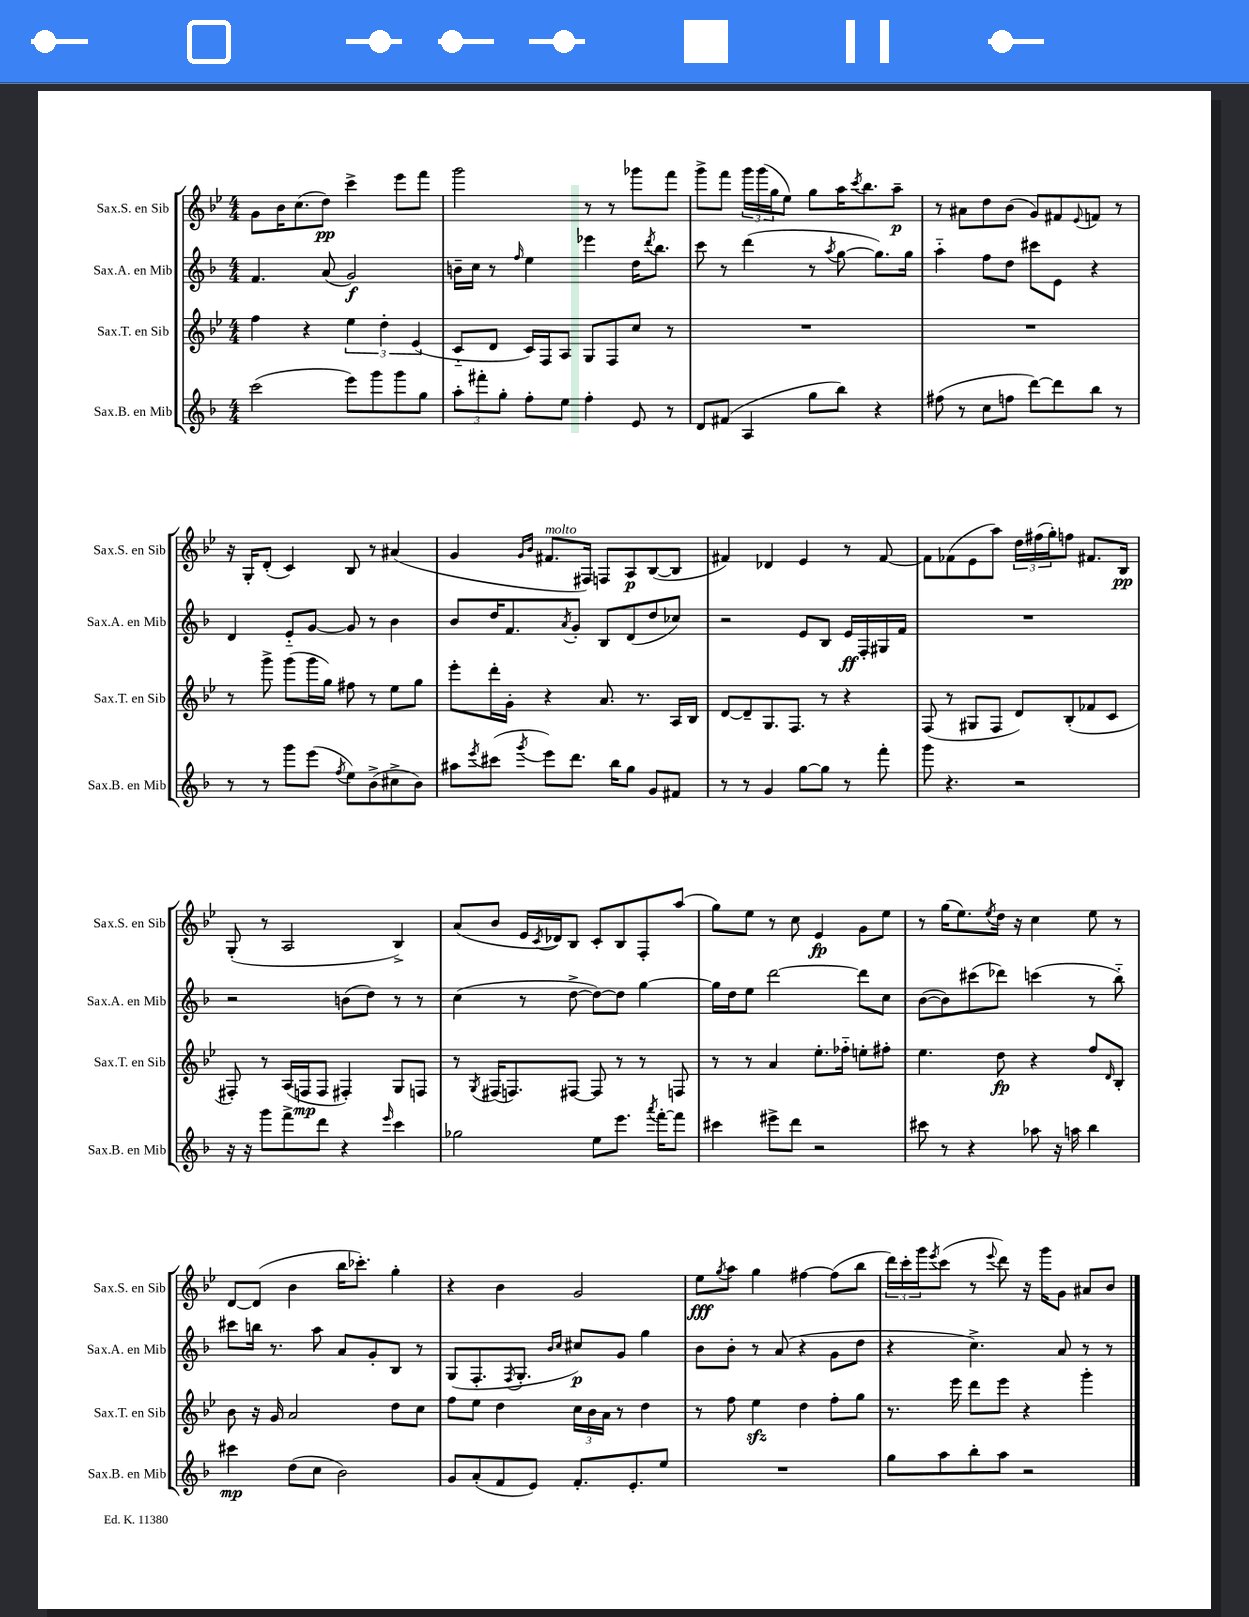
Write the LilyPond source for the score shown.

<<
\new StaffGroup <<
\new Staff = "s0" \with { instrumentName = "Sax.S. en Sib" shortInstrumentName = "Sax.S. en Sib" } {
    \clef treble \key bes \major \numericTimeSignature \time 4/4
    g'8 bes'16 c''8.( d''8\pp) c'''4-> ees'''8 f'''8 |
    g'''2 r8 r8 ges'''8 f'''8 |
    g'''8-> f'''8 \tuplet 3/2 { g'''16 g'''16( g''16 } ees''8) g''8 a''16 \acciaccatura { c'''8 } bes''8. a''8--\p |
    r8 ais'8 d''8 bes'8( g'8) fis'8 \appoggiatura { ees'8 } f'8 r8 |
    r16 g16-. d'8-.( c'4) bes8 r8 ais'4( |
    g'4 \grace { g'16 bes'16 } fis'8.^\markup { \italic "molto" } fis16) f8 a8\p bes8~( bes8 |
    fis'4) des'4 ees'4 r8 fis'8~ |
    fis'8 fes'8( ees'8 a''8) \tuplet 3/2 { d''16 fis''16( g''16-.) } f''8 fis'8. bes16\pp |
    g8-.( r8 a2 bes4->) |
    a'8( bes'8 ees'16 \acciaccatura { c'8 } des'16) bes8 c'8-. bes8 f8-. a''8( |
    g''8) ees''8 r8 c''8 ees'4\fp g'8 ees''8 |
    r8 g''16( ees''8.) \acciaccatura { ees''8 } d''16 r16 c''4 ees''8 r8 |
    d'8~ d'8( bes'4 bes''16 ces'''8.-.) g''4-. |
    r4 bes'4 g'2 |
    ees''8\fff \acciaccatura { g''8 } a''8 g''4 fis''4~ fis''8( bes''8 |
    \tuplet 3/2 { d'''16) c'''16-. g'''16 } \acciaccatura { ees'''8 } c'''8( r8 \appoggiatura { ees'''8 } d'''8) r16 g'''16 g'8 ais'8 bes'8 \bar "|." |
}
\new Staff = "s1" \with { instrumentName = "Sax.A. en Mib" shortInstrumentName = "Sax.A. en Mib" } {
    \clef treble \key f \major \numericTimeSignature \time 4/4
    f'4. a'8( g'2\f) |
    b'16-- c''16 r8 \grace { f''16 } e''4 ees'''4 d''16 \acciaccatura { d'''8 } bes''8. |
    c'''8 r8 d'''4( r8 \acciaccatura { a''8 } g''8~ g''8.) g''16 |
    a''4-_ f''8 d''8 cis'''8 e'8 r4 |
    d'4 e'8-_ g'8~ g'8 r8 bes'4 |
    bes'8 d''16 f'8. \acciaccatura { a'8 } g'8-. bes8 d'8( d''8 ces''8) |
    r2 e'8 bes8 e'16\ff f16-. gis16 f'16 |
    R1 |
    r2 b'8( d''8) r8 r8 |
    c''4( r8 d''8~-> d''8~) d''8 g''4~ |
    g''16 d''16 e''8 d'''2~ d'''8 c''8 |
    bes'8~( bes'8) cis'''8( des'''8) c'''4( r8 bes''8-_) |
    cis'''8 b''16 r8. a''8 a'8 g'8-. bes8 r8 |
    g8( f8.-. \acciaccatura { f8 } g8.-. \grace { bes'16 c''16 } cis''8\p) g'8 g''4 |
    bes'8 bes'8-. r8 a'8( r4 g'8 d''8 |
    r4 c''4.->) a'8 r8 r8 \bar "|." |
}
\new Staff = "s2" \with { instrumentName = "Sax.T. en Sib" shortInstrumentName = "Sax.T. en Sib" } {
    \clef treble \key bes \major \numericTimeSignature \time 4/4
    f''4 r4 \tuplet 3/2 { ees''4 d''4-. ees'4( } |
    c'8-_ d'8 c'16) f16 a8 g8 f8 c''8 r8 |
    R1 |
    R1 |
    r8 g'''8-> g'''8( g'''16 g''16) fis''8 r8 ees''8 g''8 |
    ees'''8-. d'''16-. g'16-. r4 a'8. r8. a16 bes16 |
    d'8~ d'8-- g8. f8. r8 r4 |
    f8( r8 gis8 f8 d'8) bes8-.( fes'8 c'8 |
    fis8-.) r8 a16( f16\mp f8 fis4-.) g8 f8 |
    r8 \acciaccatura { g8 } fis16( f8.) fis8~ fis8 r8 r8 f8 |
    r8 r8 a'4 ees''8.-. fes''16-_ e''8-. fis''8-. |
    ees''4. d''8\fp r4 f''8 \grace { d'16 } bes8-. |
    bes'8 r16 g'16 a'2 d''8 c''8 |
    f''8 ees''8 d''4 \tuplet 3/2 { c''16 bes'16 a'16 } r8 d''4 |
    r8 f''8 ees''4\sfz d''4 f''8-. g''8 |
    r8. ees'''16 d'''8 ees'''8 r4 g'''4-. \bar "|." |
}
\new Staff = "s3" \with { instrumentName = "Sax.B. en Mib" shortInstrumentName = "Sax.B. en Mib" } {
    \clef treble \key f \major \numericTimeSignature \time 4/4
    c'''2( e'''8) g'''8 g'''8 g''8 |
    \tuplet 3/2 { a''8-. fis'''8-. g''8-. } f''8-. e''8 f''4-. e'8 r8 |
    d'8 fis'8( a4 g''8 bes''8) r4 |
    fis''8( r8 c''8 f''8 d'''8~) d'''8 bes''8 r8 |
    r8 r8 g'''8 e'''8( \acciaccatura { f''8 } e''8) bes'8->( cis''8-> bes'8) |
    ais''8 \acciaccatura { e'''8 } cis'''8( \acciaccatura { g'''8 } e'''8) d'''8. bes''16 g''8 g'8 fis'8 |
    r8 r8 g'4 g''8~ g''8 r8 f'''8-. |
    g'''8 r4. r2 |
    r16 r16 g'''8 f'''8-> d'''8 r4 \grace { e'''16 } c'''4 |
    ges''2 e''8 e'''8. \acciaccatura { a'''8 } f'''16~-. f'''8 |
    cis'''4 eis'''8-> d'''8 r2 |
    cis'''8 r8 r4 aes''8 r16 a''16 bes''4 |
    cis'''4\mp d''8( c''8 bes'2) |
    g'8 a'8-.( f'8 e'8) f'8.-. e'8.-. e''8 |
    R1 |
    g''8 a''8 bes''8-. a''8 r2 \bar "|." |
}
>>
>>
\layout { \context { \Score \remove "Bar_number_engraver" } }
